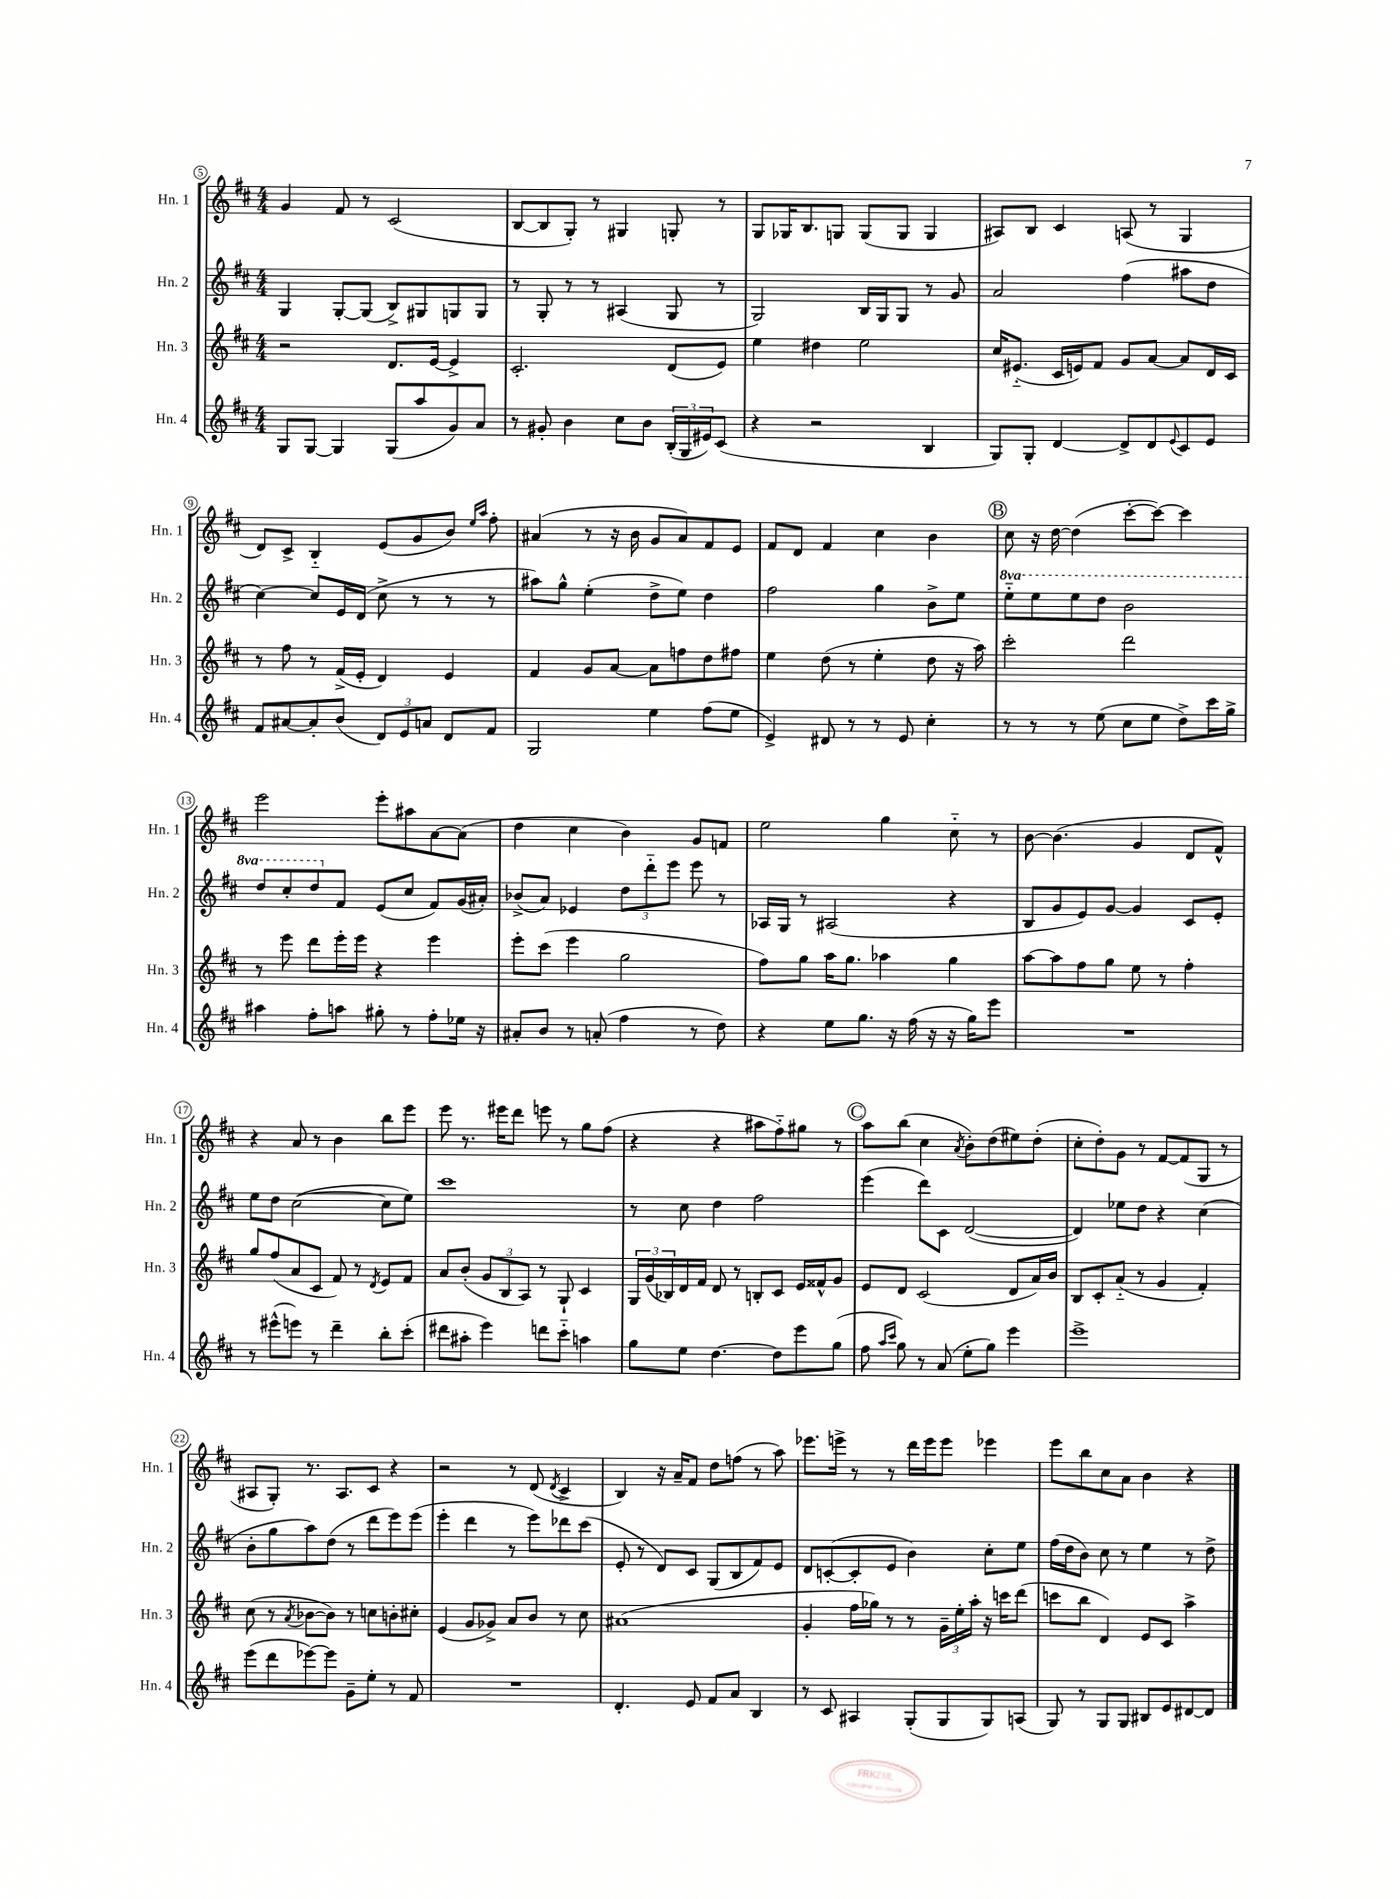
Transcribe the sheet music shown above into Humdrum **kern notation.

**kern	**kern	**kern	**kern
*staff4	*staff3	*staff2	*staff1
*clefG2	*clefG2	*clefG2	*clefG2
*k[f#c#]	*k[f#c#]	*k[f#c#]	*k[f#c#]
*M4/4	*M4/4	*M4/4	*M4/4
8G	2r	4G	4g
[8G	.	.	.
4G]	.	[8G'	8f#
.	.	(8G]	8r
(8G	8.d	8B^)	(2c#
8aa	.	8G#	.
.	[16e	.	.
8g)	4e^]	8G	.
8a	.	8G	.
=	=	=	=
8r	2.c#'	8r	[8B
8g#'	.	8G'	8B]
4b	.	8r	8G')
.	.	8r	8r
8cc#	.	(4A#	4G#
8b	.	.	.
(24B'	(8d	8G	8G'
24G	.	.	.
24e#)	.	.	.
(8c#	8e)	8r	8r
=	=	=	=
4r	4ee	2G)	8G
.	.	.	16G-
.	.	.	8.B
2r	4dd#	.	.
.	.	.	8G
.	2ee	16B	(8G
.	.	16G	.
.	.	8G	8G
4B	.	8r	4G
.	.	8g	.
=	=	=	=
8G)	16cc#	2a	8A#)
.	(8.e#'~	.	.
8G'	.	.	8B
[4d	16c#	.	4c#
.	16e)	.	.
.	8f#	.	.
8d^]	8g	(4ff#	(8A
8d	[8a	.	8r
8qqe	.	.	.
8c#	8a]	8aa#	4G
8e	16d	8dd	.
.	16c#	.	.
=	=	=	=
8f#	8r	[4cc#)	8d)
[8a#	8ff#	.	8c#^
8a#']	8r	8cc#]	4B'~
(8b	(16f#^	16e	.
.	16e'	(16d	.
12d)	4d)	8cc#^	(8e
12e	.	.	.
.	.	8r	8g
12a	.	.	.
8d	4e	8r	8b)
.	.	.	16qqee
.	.	.	16qqaa
8f#	.	8r	8ff#'
=	=	=	=
2G	4f#	8aa#)	(4a#
.	.	8gg^^	.
.	8g	(4ee'	8r
.	[8a	.	16r
.	.	.	16b
4ee	8a]	8dd^	8g
.	8ff	8ee)	8a#)
(8ff#	8dd	4dd	8f#
8ee	8ff#	.	8e
=	=	=	=
4e^)	4ee	2ff#	8f#
.	.	.	8d
8d#	(8dd	.	4f#
8r	8r	.	.
8r	4ee'	4gg	4cc#
8e	.	.	.
4cc#'	8dd	8b^	4b
.	16r	8ee	.
.	16aa)	.	.
=	=	=	=
8r	2ccc#'	8eee'~	8cc#
8r	.	8eee	16r
.	.	.	[16dd
8r	.	8eee	(4dd]
(8ee	.	8ddd	.
8cc#	2ddd	2bb	[8ccc#'
8ee	.	.	8ccc#_)
8dd^)	.	.	4ccc#]
16ccc#	.	.	.
16gg^	.	.	.
=	=	=	=
4aa#	8r	8ddd	2eee
.	8eee	8ccc#'	.
8ff#'	8ddd	8ddd	.
8aa	16eee'	8f#	.
.	16eee	.	.
8gg#'	4r	(8e	8eee'
8r	.	8cc#	8aa#
8ff#'	4eee	8f#)	[8a
16ee-	.	(16g	(8a]
16r	.	16a#')	.
=	=	=	=
8a#'	8eee'	(8b-^	4dd
8b	(8ccc#	8a)	.
8r	4eee	4e-	4cc#
(8a'	.	.	.
4ff#	2gg	12dd	4b)
.	.	12ddd'~	.
.	.	12eee	.
8r	.	8eee	8g
8dd)	.	8r	8f
=	=	=	=
4r	8ff#)	16A-	2ee
.	.	16G	.
.	8gg	8r	.
8ee	16aa	(2A#	.
.	8.gg	.	.
8.gg	.	.	.
.	4aa-	.	4gg
16r	.	.	.
(16ff#	.	.	.
16r	.	.	.
16r	4gg	4r	8cc#'~
16gg)	.	.	.
8eee	.	.	8r
=	=	=	=
1r	[8aa	8B	[8b
.	8aa]	8g	(4.b]
.	8ff#	8e)	.
.	8gg	[8g	.
.	8ee	4g]	4g
.	8r	.	.
.	4ff#'	8c#	8d
.	.	8e'	8f#^^)
=	=	=	=
8r	8gg	8ee	4r
(8eee#^^	(8ff#	8dd	.
8eee)	8a	([2cc#	8a
8r	8c#	.	8r
4ddd~	8f#)	.	4b
.	8r	.	.
.	8qd	.	.
8bb'	8e	8cc#]	8bb
(8ccc#'	8f#	8ee)	8eee
=	=	=	=
8ddd#	8a	1ccc#	8eee
8aa#'	(8b'	.	8.r
4eee)	12g	.	.
.	.	.	16eee#
.	12B	.	.
.	.	.	8ddd
.	12A)	.	.
8ddd	8r	.	8eee
8ccc#'~	8G`	.	8r
4aa	4c#	.	8gg
.	.	.	(8ff#
=	=	=	=
8gg	24G	8r	4r
.	(24g	.	.
.	24B-)	.	.
8ee	16d	8cc#	.
.	16f#	.	.
[4.dd	8d	4dd	4r
.	8r	.	.
.	8B'	2ff#	8aa#
8dd]	8c#	.	8ff#'~)
8eee	16e	.	8gg#
.	16f##^^	.	.
(8gg	8g	.	8r
=	=	=	=
8ff#	8e	(4eee	8aa
16qqaa	.	.	.
16qqccc#	.	.	.
8gg)	8d	.	(8bb
8r	(2c#	8ddd)	4cc#
(8a	.	8c#	.
.	.	.	8qa
8ee'	.	([2d	8b')
8gg)	.	.	(8dd
4eee	8d	.	8ee#)
.	16a)	.	(8dd'
.	16b	.	.
=	=	=	=
1eee^	8B	4d])	8cc#'
.	8c#'	.	8dd')
.	(8a'~	8ee-	8g
.	8r	8dd	8r
.	4g	4r	[8f#
.	.	.	(8f#]
.	4f#')	(4cc#	8G
.	.	.	8r
=	=	=	=
(8eee	(8cc#	8b'	8A#
8ddd	8r	8gg	8G')
.	8qa	.	.
[8eee-)	[8b-	8aa)	8.r
8eee-]	8b-])	(8dd	.
.	.	.	8.A#
8g~	8r	8r	.
8ee'	8cc	8ddd	8c#
8r	8b'	8eee)	4r
8f#	8cc#'	(8eee	.
=	=	=	=
1r	(4e	4eee'	2r
.	8g	4ddd	.
.	8g-^)	.	.
.	8a	8r	8r
.	8b	8eee)	(8d
.	.	.	8qd
.	8r	8ddd-	4c#^
.	8cc#	(8ccc#	.
=	=	=	=
4.d'	(1a#	8e'	4B)
.	.	8r	.
.	.	8d)	16r
.	.	.	16a~
8e	.	8c#	8f#
8f#	.	(8G	8dd
8a	.	8B	(8ff
4B	.	8f#)	8r
.	.	8e	8aa)
=	=	=	=
8r	4g'	8d	8.eee-
8c#	.	([8c'	.
.	.	.	16eee^
4A#	16ff#	8c']	8r
.	16gg-)	.	.
.	8r	8e	8r
(8G'	8r	4b)	16ddd
.	.	.	16eee
8G	24g~	.	8eee
.	24ee'	.	.
.	24aa'	.	.
8G)	16r	8cc#'	4eee-
.	16ccc	.	.
(8A	(8ddd	8ee	.
=	=	=	=
8G)	8ccc	(16ff#	8eee
.	.	16dd	.
8r	8bb	8b)	8bb
8G	4d)	8cc#	8cc#
8G	.	8r	8a
8B#	8e	4ee	4b
8e	8c#	.	.
[8d#	4aa^	8r	4r
8d#]	.	8dd^	.
==	==	==	==
*-	*-	*-	*-
